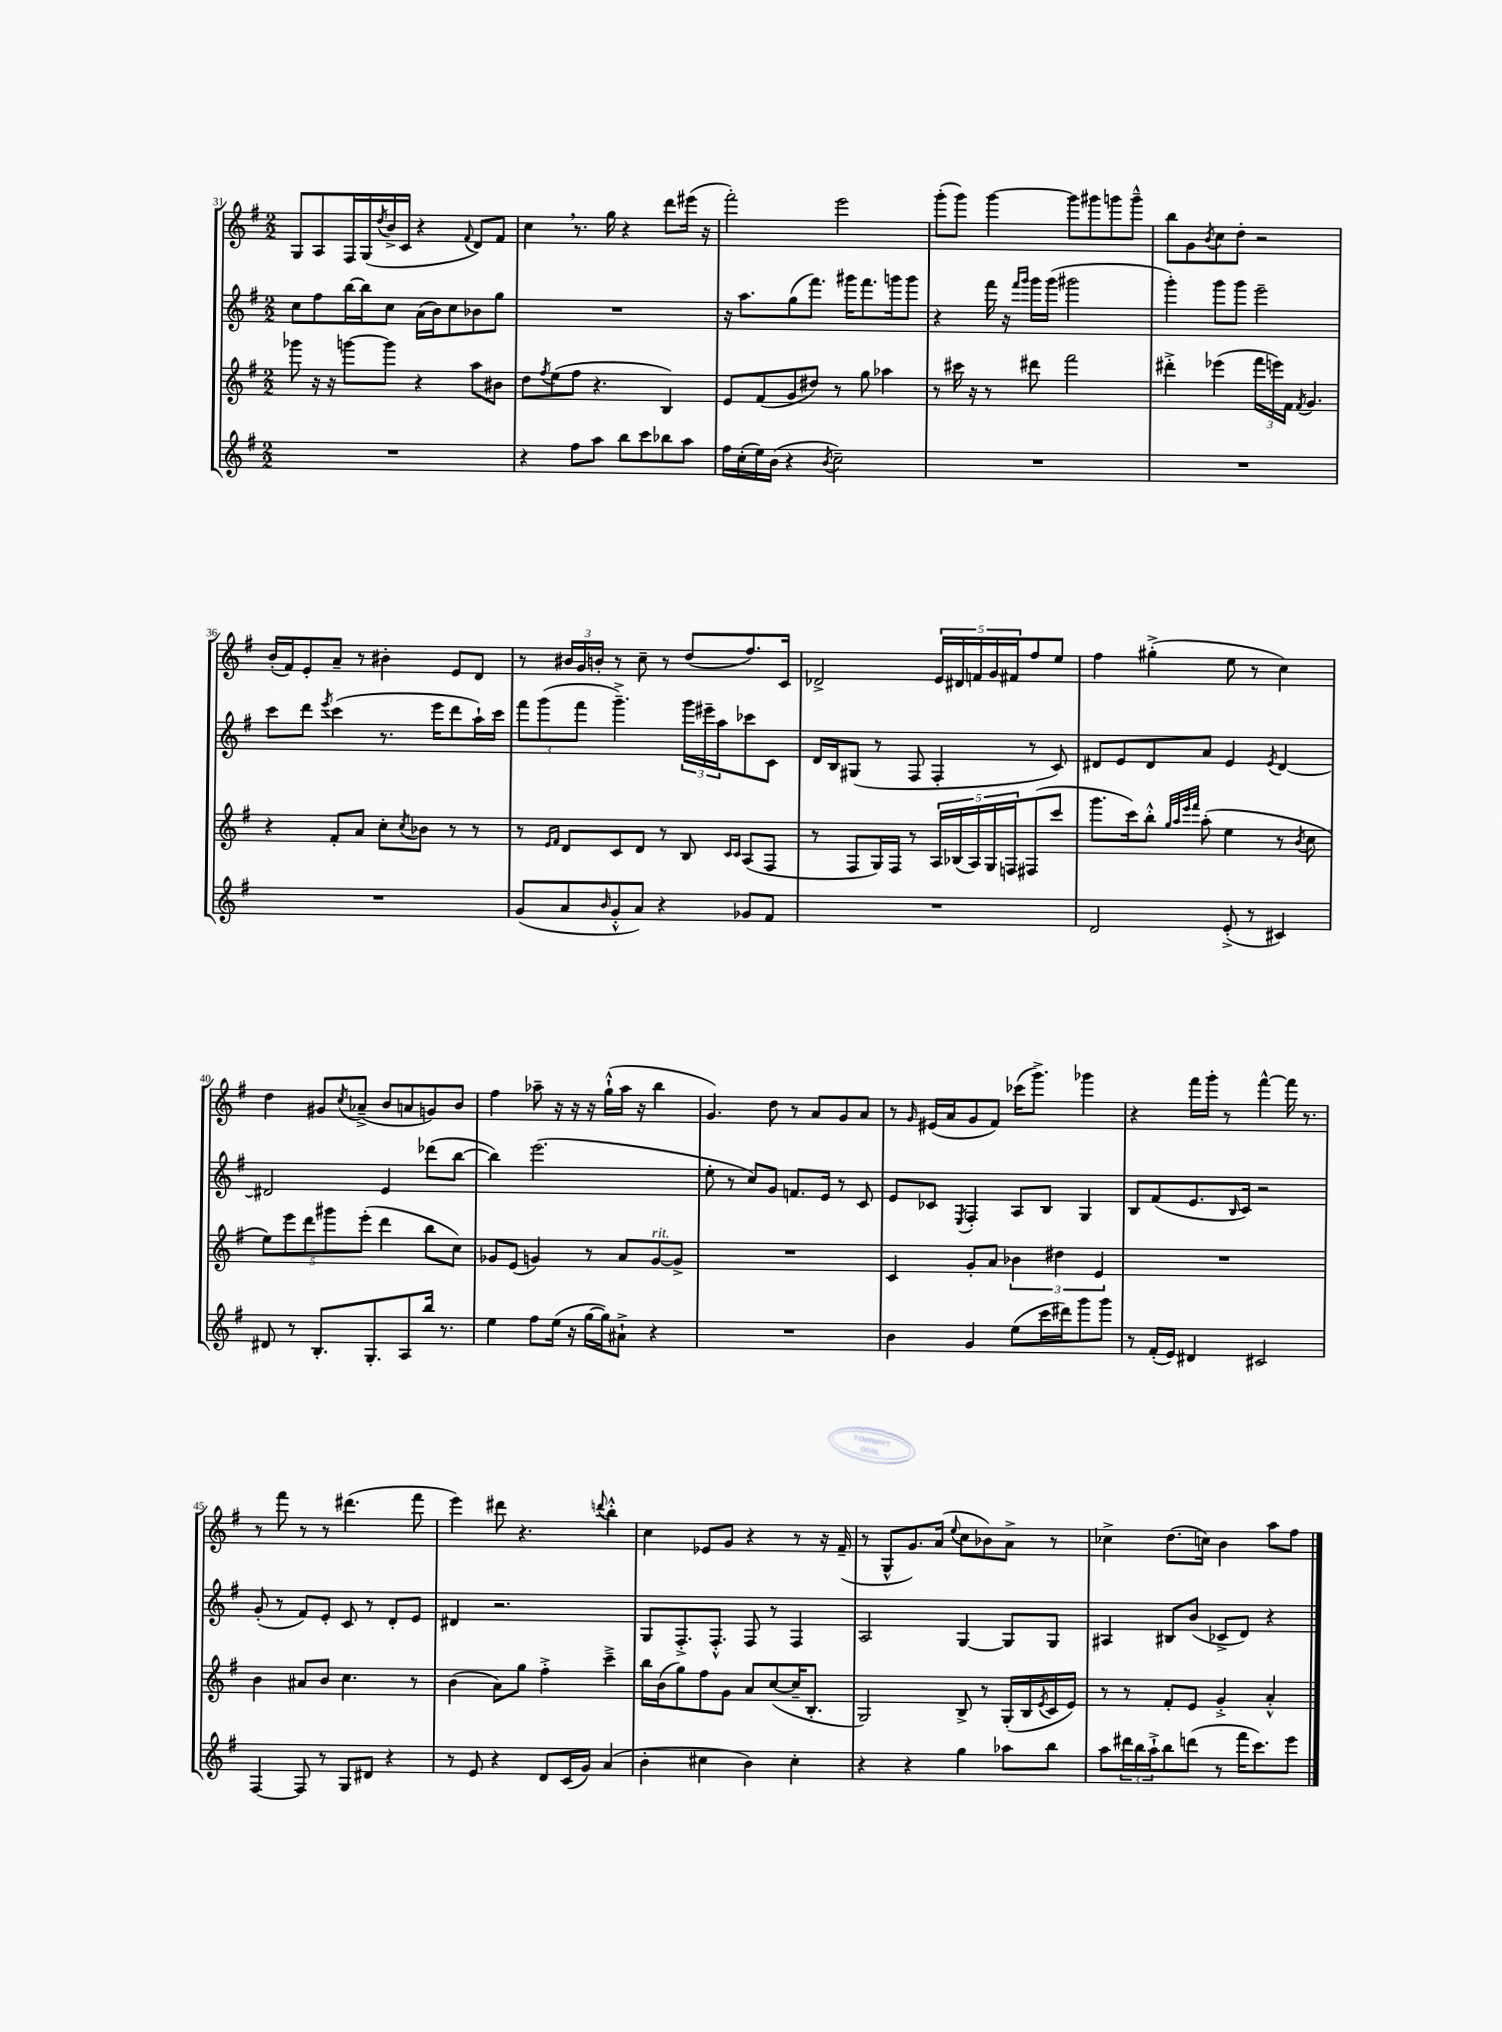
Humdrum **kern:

**kern	**kern	**kern	**kern
*part4	*part3	*part2	*part1
*staff4	*staff3	*staff2	*staff1
*clefG2	*clefG2	*clefG2	*clefG2
*k[f#]	*k[f#]	*k[f#]	*k[f#]
*M2/2	*M2/2	*M2/2	*M2/2
=31	=31	=31	=31
1r	8ggg-X\	8cc\L	8G/L
.	16r	8ff#\	8A/
.	16r	.	.
.	[8gggn\L	[16bb\L	16F#/L
.	.	16bb\J]	(16G/
.	.	.	8qdd/
.	8ggg\J]	8cc\J	16b^/
.	.	.	16c/JJ
.	4r	(16a\LL	4r
.	.	16b\J)	.
.	.	8cc\	.
.	.	.	8qqf#/
.	8aa\L	8b-X\	8d/L)
.	8b#X\J	8gg\J	8f#/J
=32	=32	=32	=32
4r	8dd\L	1r	4cc,\
.	8qff#/	.	.
.	(8ee\	.	.
8ff#\L	8ff#\J	.	8.r
8aa\J	4.r	.	.
.	.	.	16gg\
8bb\L	.	.	4r
8ccc\	.	.	.
8bb-X\	4B/)	.	8ddd\L
8aa\J	.	.	(16eee#X\Jk
.	.	.	16r
=33	=33	=33	=33
16ff#\LL	8e/L	16r	2fff#'\)
(16cc'\	.	8.aa\L	.
16ee\)	(8f#/	.	.
(16b\JJ	.	.	.
4r	8g/	(8gg\	.
.	8dd#X/J)	8.fff#\J)	.
8qb/	.	.	.
2cc~\)	8r	.	2eee\
.	.	16ggg#X\KL	.
.	8gg\	8.fff#\	.
.	4aa-X\	.	.
.	.	16gggn\k	.
.	.	8ggg\J	.
=34	=34	=34	=34
1r	8r	4r	(8ggg'\L
.	16ccc#X\	.	8ggg\J)
.	16r	.	.
.	8r	16fff#\	[4ggg\
.	.	16r	.
.	.	16qqfff#/LL	.
.	.	16qqggg/JJ	.
.	8ddd#X\	16ggg\LL	.
.	.	(16ggg\JJ	.
.	2fff#\	2ggg#X\	8ggg\L]
.	.	.	8ggg#X\
.	.	.	8gggn\
.	.	.	8ggg~^^\J
=35	=35	=35	=35
1r	4ddd#X'^\	4ggg'\)	8bb\L
.	.	.	8g\
.	.	.	8qb/
.	(4eee-X\	8ggg\L	8cc\
.	.	8ggg\J	8dd'\J
.	24fff#\LL	2eee~\	2r
.	24eeen\)	.	.
.	24f#\JJ	.	.
.	8qf#/	.	.
.	4.g/	.	.
!!LO:LB:g=z
=36	=36	=36	=36
1r	4r	8ccc\L	(16b'/LL
.	.	.	16f#/J)
.	.	8ddd\J	8e'/
.	.	8qeee/	.
.	8f#'/L	(4ccc\	8a~/J
.	8a/J	.	8r
.	8cc'\L	8.r	4b#X'\
.	8qcc/	.	.
.	8b-X\J	.	.
.	.	16eee\KL	.
.	8r	8ddd\	8e/L
.	8r	16aa`\L)	8d/J
.	.	16ccc\JJ	.
=37	=37	=37	=37
(8g/L	8r	12fff#\L	8r
.	.	(12ggg\	.
.	16qqe/LL	.	.
.	16qqf#/JJ	.	.
8a/	8d/L	.	24b#X/LL
.	.	12fff#\J	24g/
.	.	.	24bn'/JJ
16qqb/	.	.	.
8g'^^/	8c/	4.ggg~^\)	8r
8a/J)	8d/J	.	8cc~\
4r	8r	.	8r
.	8B/	24ggg\LL	(8dd/L
.	.	24eee#X~\	.
.	.	24aa\J	.
.	16qqc/LL	.	.
.	16qqc/JJ	.	.
8g-X/L	(8A/L	8ccc-X\	8.ff#/)
8f#/J	8F#/J	8c\J	.
.	.	.	16c/Jk
=38	=38	=38	=38
1r	8r	16d/LL	2d-X^/
.	.	16B/J	.
.	8F#/L	(8G#X/J	.
.	16G/L)	8r	.
.	16F#/JJ	.	.
.	8r	8F#/	.
.	20A/LL	4F#'/	20e/LL
.	(20B-X/	.	20d#X/
.	20A/)	.	20fn/
.	20G/	.	20g/
.	20Fn/J	.	20f#X/J
.	(8F#X/	8r	8ff#/
.	8ccc/J	8c/)	8ee/J
=39	=39	=39	=39
2d/	8.ggg\L	8d#X/L	4ff#\
.	.	8e/	.
.	16ccc\k)	.	.
.	8bb'^^\J	8d#/	(4gg#X'^\
.	32qqgg/LLL	.	.
.	32qqaa/	.	.
.	32qqeee/	.	.
.	32qqfff#/JJJ	.	.
.	(8aa'\	8a/J	.
(8e'^/	4ee\	4e/	8ee\
8r	.	.	8r
.	.	8qe/	.
4c#X/)	8r	[4d#/	4cc\)
.	8qb/	.	.
.	8cc\	.	.
!!LO:LB:g=z
=40	=40	=40	=40
8d#X/	10ee\L)	2d#X/]	4dd\
.	10eee\	.	.
8r	.	.	.
.	10ddd\	.	.
8.B'/L	.	.	8g#X/L
.	10ggg#X\	.	.
.	.	.	8qcc/
.	.	.	(8a-X~^/J
.	(10eee'\J	.	.
8.G'/	.	.	.
.	4ddd\	4e/	8b/L
8A/	.	.	8an/
16bb/Jk	8bb\L	(8ddd-X\L	8gn/)
8.r	.	.	.
.	8cc\J)	[8bb\J	8b/J
=41	=41	=41	=41
4ee\	8g-X/L	4bb\])	4ff#\
.	(8e/J	.	.
8ff#\L	4gn/)	(2.eee\	8aa-X~\
(16ee\Jk	.	.	16r
16r	.	.	16r
[16gg\LL	8r	.	16r
16gg\J])	.	.	(16gg`^^\LL
8a#X`^\J	8a/L	.	16aa-\JJ
.	.	.	16r
!	!LO:TX:a:i:t=rit.	!	!
4r	[8g/	.	4bb\
.	8g^/J]	.	.
=42	=42	=42	=42
1r	1r	8ee'\	4.g/)
.	.	8r	.
.	.	8cc/L)	.
.	.	8g/J	8dd\
.	.	8.fn/L	8r
.	.	.	8a/L
.	.	16e/Jk	.
.	.	8r	8g/
.	.	8c/	8a/J
=43	=43	=43	=43
4b\	4c/	8e/L	8r
.	.	.	16qqg/
.	.	8c-X/J	(16e#X/LL
.	.	.	16a/J
.	.	8qE/	.
4g/	8g'/L	4F#'/	8g/
.	8a/J	.	8f#/J)
(8ee\L	6b-X\	8A/L	(16ccc-X\KL
.	.	.	8.ggg^\J)
16ccc\L	.	8B/J	.
.	6dd#X\	.	.
16ddd#X\J)	.	.	.
8ggg\	.	4G/	4ggg-X\
.	6e/	.	.
8ggg\J	.	.	.
=44	=44	=44	=44
8r	1r	8B/L	4r
(16f#'/LL	.	(8f#/	.
16e/JJ)	.	.	.
4d#X/	.	8.e/	16fff#\LL
.	.	.	16ggg'\JJ
.	.	.	8r
.	.	16qqB/	.
.	.	16c/Jk)	.
2c#X/	.	2r	[4fff#^^\
.	.	.	16fff#\]
.	.	.	8.r
!!LO:LB:g=z
=45	=45	=45	=45
[4F#/	4b\	(8g'/	8r
.	.	8r	8fff#\
8F#/]	8a#X/L	8f#/L)	8r
8r	8b/J	8e'/J	8r
8G/L	4.cc\	8c/	(4.ddd#X\
8d#X/J	.	8r	.
4r	.	8d'/L	.
.	8r	8e/J	8fff#\
=46	=46	=46	=46
8r	(4b\	4d#X/	4eee\)
8e/	.	.	.
4r	8a\L)	2.r	8ddd#X\
.	8gg\J	.	4.r
8d/L	4ff#'^\	.	.
(16c/L	.	.	.
16g/JJ)	.	.	.
.	.	.	8qqdddn/
(4a/	4ccc~^\	.	4bb'^^\
=47	=47	=47	=47
4b'\	16bb\LL	8G/L	4cc\
.	(16b\J	.	.
.	8gg\)	8.F#'^/	.
4cc#X\	8ff#\	.	8e-X/L
.	.	8.F#'^^/J	.
.	8g\J	.	8g/J
4b\)	8a/L	8F#/	4r
.	([8cc/	8r	.
4cc#'\	16cc~/K]	4F#/	8r
.	8.B'/J	.	.
.	.	.	16r
.	.	.	(16f#~/
=48	=48	=48	=48
4r	2G/)	2A/	8r
.	.	.	8G^^/L
4r	.	.	8.g/)
.	.	.	(16a/Jk
.	.	.	8qqee/
4gg\	8B^/	[4G/	8cc\L
.	8r	.	8b-X\)
8aa-X\L	(16G'/LL	8G/L]	8a^\J
.	16B/	.	.
.	8qe/	.	.
8bb\J	16c/	8G/J	8r
.	16e/JJ)	.	.
=49	=49	=49	=49
8aa\L	8r	4A#X/	4cc-X^\
24ddd#X\L	8r	.	.
24bb\	.	.	.
24aa`^\J	.	.	.
8bb\	8f#'/L	8B#X/L	(8.dd\L
(8dddn\J	8e/J	(8b/J	.
.	.	.	16ccn\Jk)
8r	4g'^/	8c-X^/L	4b\
16fff#\KL	.	8d/J)	.
8.ccc\)	.	.	.
.	4a'^^/	4r	8aa\L
8eee\J	.	.	8ff#\J
==	==	==	==
*-	*-	*-	*-
